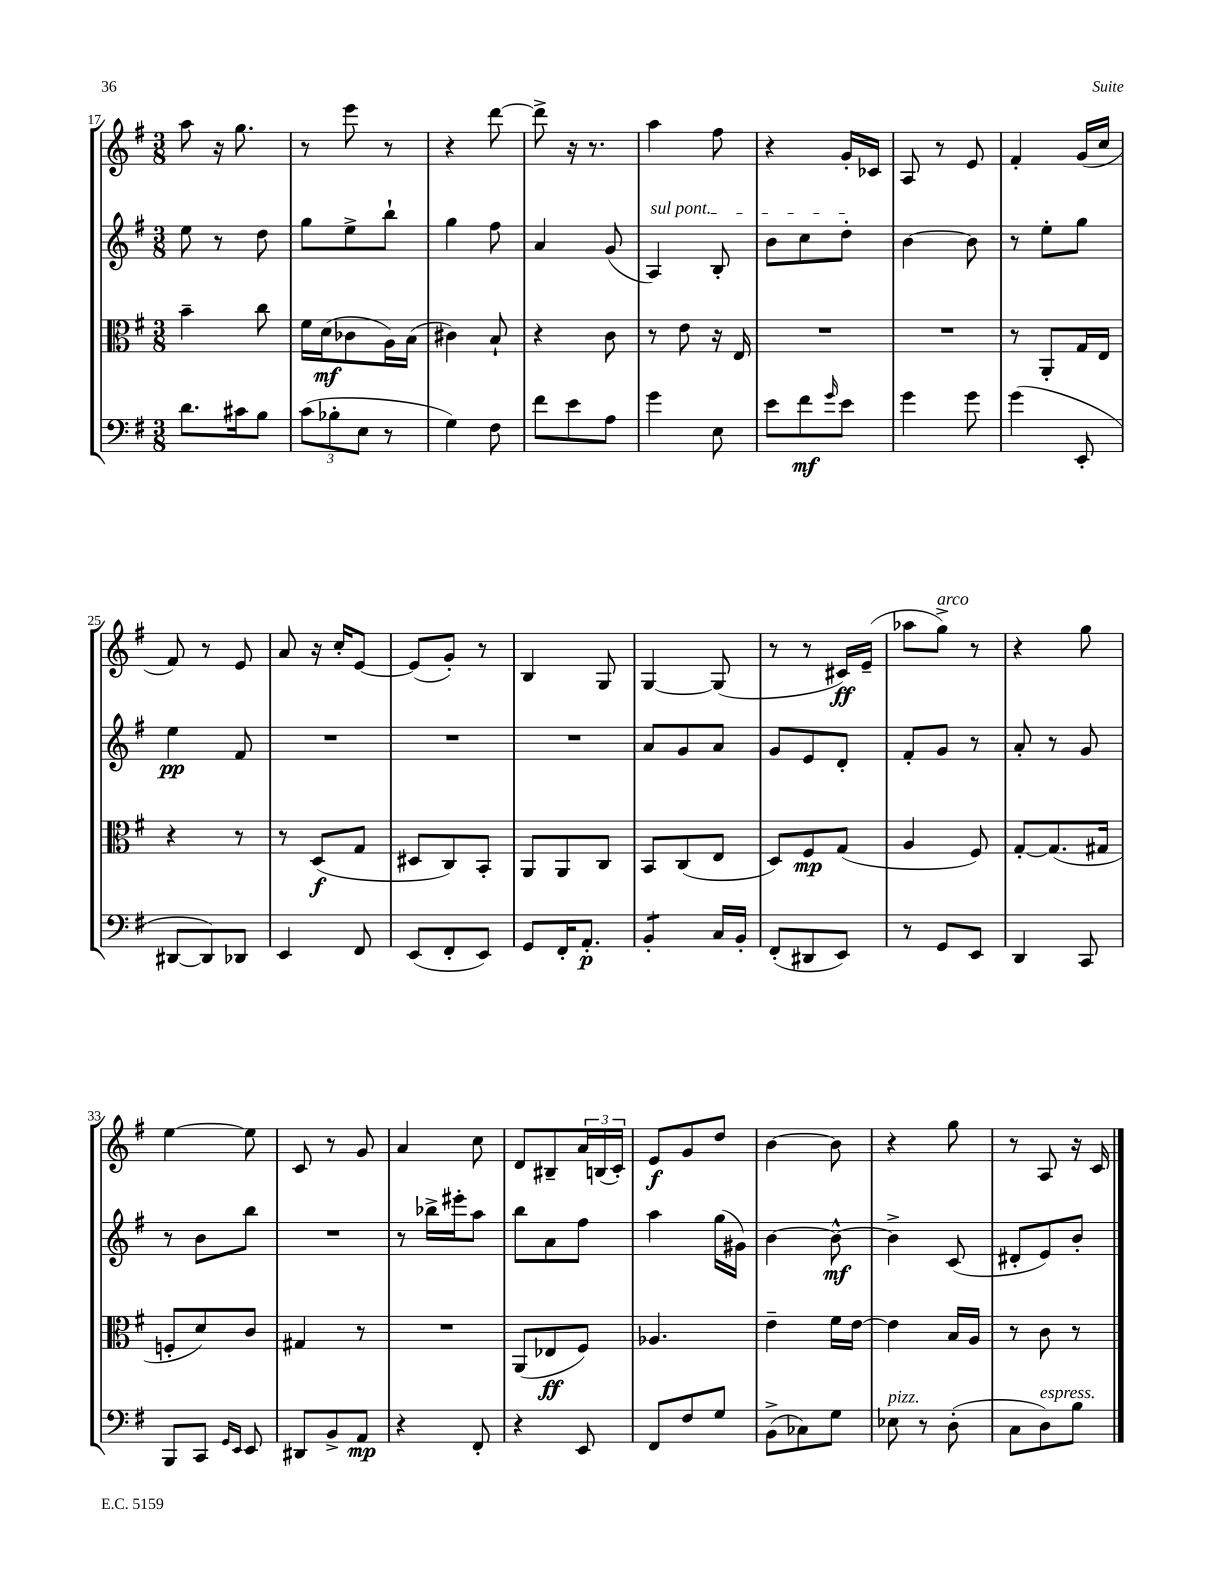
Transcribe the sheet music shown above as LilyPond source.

<<
\new StaffGroup <<
\new Staff = "s0" {
    \clef treble \key g \major \numericTimeSignature \time 3/8
    a''8 r16 g''8. |
    r8 e'''8 r8 |
    r4 d'''8~ |
    d'''8-> r16 r8. |
    a''4 fis''8 |
    r4 g'16-. ces'16 |
    a8 r8 e'8 |
    fis'4-. g'16( c''16 |
    fis'8) r8 e'8 |
    a'8 r16 c''16-. e'8~ |
    e'8( g'8-.) r8 |
    b4 g8 |
    g4~ g8( |
    r8 r8 cis'16\ff) e'16--( |
    aes''8 g''8->^\markup { \italic "arco" }) r8 |
    r4 g''8 |
    e''4~ e''8 |
    c'8 r8 g'8 |
    a'4 c''8 |
    d'8 bis8-- \tuplet 3/2 { a'16 b16( c'16-.) } |
    e'8\f g'8 d''8 |
    b'4~ b'8 |
    r4 g''8 |
    r8 a8 r16 c'16 \bar "|." |
}
\new Staff = "s1" {
    \clef treble \key g \major \numericTimeSignature \time 3/8
    e''8 r8 d''8 |
    g''8 e''8-> b''8-! |
    g''4 fis''8 |
    a'4 g'8( |
    \once \override TextSpanner.bound-details.left.text = \markup { \italic "sul pont." } a4\startTextSpan) b8-. |
    b'8 c''8 d''8-.\stopTextSpan |
    b'4~ b'8 |
    r8 e''8-. g''8 |
    e''4\pp fis'8 |
    R4. |
    R4. |
    R4. |
    a'8 g'8 a'8 |
    g'8 e'8 d'8-. |
    fis'8-. g'8 r8 |
    a'8-. r8 g'8 |
    r8 b'8 b''8 |
    R4. |
    r8 bes''16-> eis'''16-. a''8 |
    b''8 a'8 fis''8 |
    a''4 g''16( gis'16) |
    b'4~ b'8~-^\mf |
    b'4-> c'8( |
    dis'8-. e'8) b'8-. \bar "|." |
}
\new Staff = "s2" {
    \clef alto \key g \major \numericTimeSignature \time 3/8
    b'4-- c''8 |
    fis'16 d'16\mf( ces'8 a16) b16( |
    cis'4) b8-! |
    r4 c'8 |
    r8 e'8 r16 e16 |
    R4. |
    R4. |
    r8 a,8-. g16 e16 |
    r4 r8 |
    r8 d8\f( g8 |
    dis8 c8) b,8-. |
    a,8 a,8 c8 |
    b,8 c8( e8 |
    d8) fis8\mp g8( |
    a4 fis8) |
    g8~-. g8.( gis16 |
    f8-. d'8) c'8 |
    gis4 r8 |
    R4. |
    a,8( ees8\ff fis8) |
    aes4. |
    e'4-- fis'16 e'16~ |
    e'4 b16 a16 |
    r8 c'8 r8 \bar "|." |
}
\new Staff = "s3" {
    \clef bass \key g \major \numericTimeSignature \time 3/8
    d'8. cis'16 b8 |
    \tuplet 3/2 { c'8( bes8-. e8 } r8 |
    g4) fis8 |
    fis'8 e'8 a8 |
    g'4 e8 |
    e'8 fis'8\mf \grace { g'16 } e'8 |
    g'4 g'8 |
    g'4( e,8-. |
    dis,8~ dis,8) des,8 |
    e,4 fis,8 |
    e,8( fis,8-. e,8) |
    g,8 fis,16-. a,8.-.\p |
    b,4:8-. c16 b,16-. |
    fis,8-.( dis,8 e,8) |
    r8 g,8 e,8 |
    d,4 c,8 |
    b,,8 c,8 \grace { g,16 e,16 } e,8 |
    dis,8 b,8-> a,8\mp |
    r4 fis,8-. |
    r4 e,8 |
    fis,8 fis8 g8 |
    b,8->( ces8) g8 |
    ees8^\markup { \italic "pizz." } r8 d8-.( |
    c8 d8^\markup { \italic "espress." }) b8 \bar "|." |
}
>>
>>
\layout { \context { \Score currentBarNumber = #17 } }
